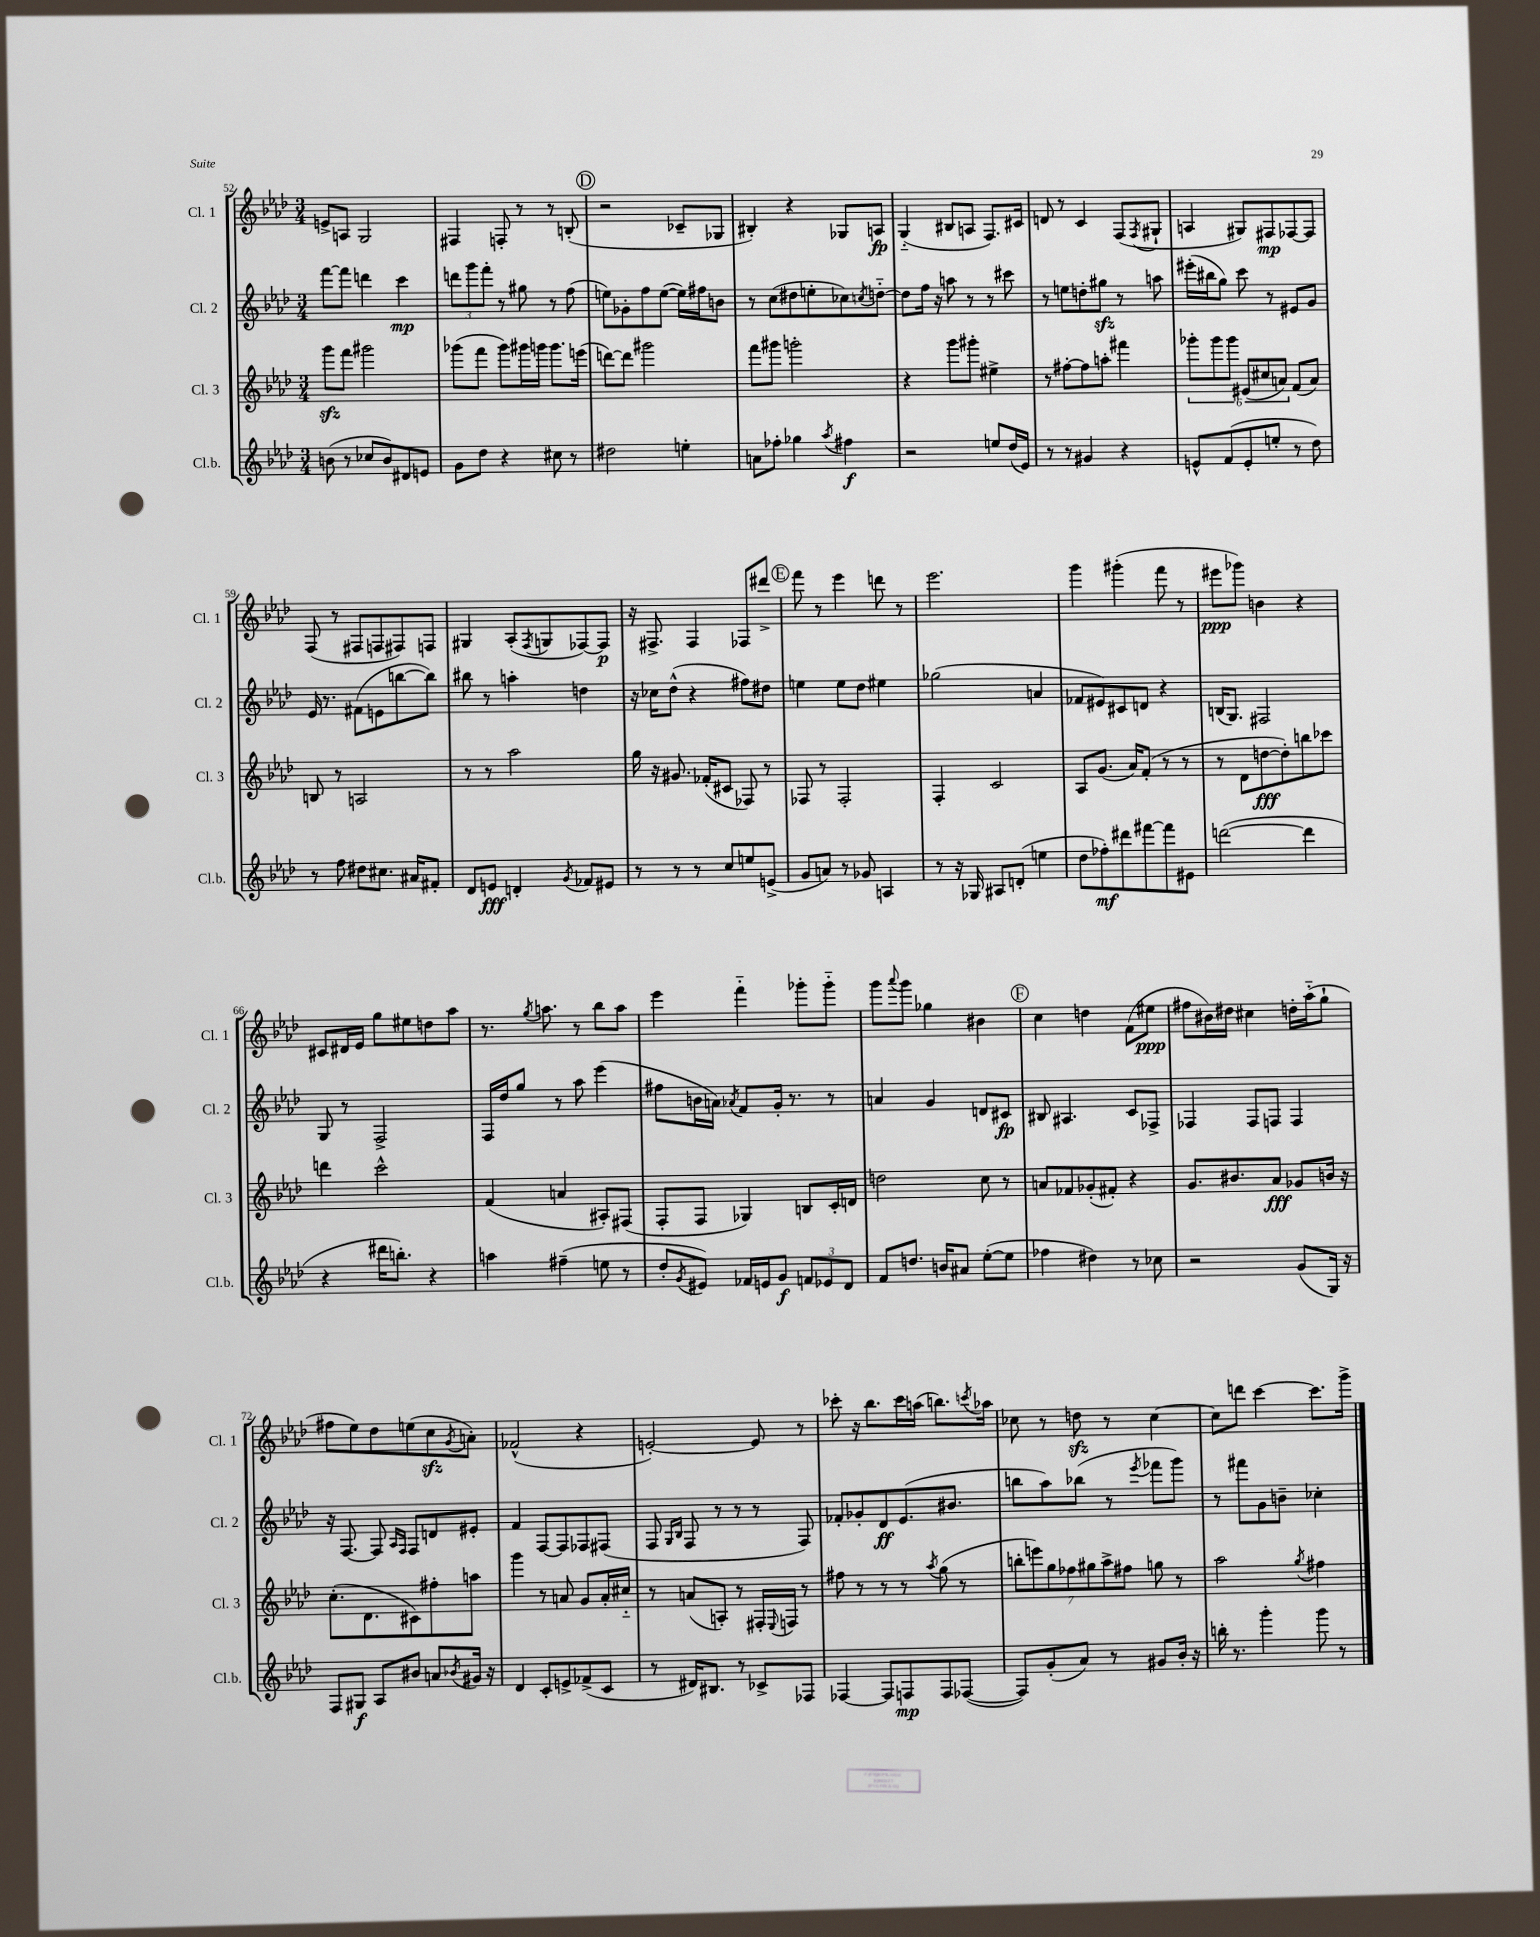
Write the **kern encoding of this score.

**kern	**dynam	**kern	**dynam	**kern	**dynam	**kern	**dynam
*part4	*part4	*part3	*part3	*part2	*part2	*part1	*part1
*staff4	*staff4	*staff3	*staff3	*staff2	*staff2	*staff1	*staff1
*I"Cl.b.	*	*I"Cl. 3	*	*I"Cl. 2	*	*I"Cl. 1	*
*I'Cl.b.	*	*I'Cl. 3	*	*I'Cl. 2	*	*I'Cl. 1	*
*clefG2	*	*clefG2	*	*clefG2	*	*clefG2	*
*k[b-e-a-d-]	*	*k[b-e-a-d-]	*	*k[b-e-a-d-]	*	*k[b-e-a-d-]	*
*M3/4	*	*M3/4	*	*M3/4	*	*M3/4	*
=52	=52	=52	=52	=52	=52	=52	=52
(8bn\	.	8gggzz\L	.	[8fff\L	.	8en^/L	.
8r	.	8fff\J	.	8fff\J]	.	8An/J	.
8cc-X/L	.	2ggg#X\	.	4dddn\	.	2G/	.
8b/)	.	.	.	.	.	.	.
8d#X/	.	.	.	4ccc\	mp	.	.
8en/J	.	.	.	.	.	.	.
=53	=53	=53	=53	=53	=53	=53	=53
8g\L	.	(8ggg-X\L	.	12dddn\L	.	4F#X/	.
.	.	.	.	12ggg\	.	.	.
8dd-\J	.	8fff\J	.	.	.	.	.
.	.	.	.	12fff'\J	.	.	.
4r	.	8ggg-\L)	.	8r	.	8Fn'/	.
.	.	16ggg#X\L	.	8gg#X\	.	8r	.
.	.	16gggn\JJ	.	.	.	.	.
8cc#X\	.	8.ggg\L	.	8r	.	8r	.
8r	.	.	.	(8ff\	.	(8Bn'/	.
.	.	(16eeen\Jk	.	.	.	.	.
!!LO:REH:place=s1:t=D
=54	=54	=54	=54	=54	=54	=54	=54
2dd#X\	.	[8dddn\L)	.	8een\L)	.	2r	.
.	.	8ddd\J]	.	8g-X'\	.	.	.
.	.	2ggg#X\	.	8ff\	.	.	.
.	.	.	.	([8ee\J	.	.	.
4een'\	.	.	.	16ee\LL])	.	8c-X~/L	.
.	.	.	.	16ff#X\J	.	.	.
.	.	.	.	8bn\J	.	8G-X/J	.
=55	=55	=55	=55	=55	=55	=55	=55
8an\L	.	8fff\L	.	8r	.	4B#X'/)	.
8ff-X'\J	.	8ggg#X\J	.	(8cc\L	.	.	.
4gg-X\	.	2gggn'\	.	8dd#X\	.	4r	.
.	.	.	.	8een'\	.	.	.
8qaa-/	.	.	.	.	.	.	.
4ff#X\	f	.	.	8cc-X\)	.	8G-X/L	.
.	.	.	.	8qccn/	.	.	.
.	.	.	.	[8ddn\J	.	8An/J	fp
=56	=56	=56	=56	=56	=56	=56	=56
2r	.	4r	.	8dd\L]	.	(4G/	.
.	.	.	.	16ff\Jk	.	.	.
.	.	.	.	16r	.	.	.
.	.	8ggg\L	.	8aan\	.	8B#X/L	.
.	.	8ggg#X'\J	.	8r	.	8An/J	.
8een/L	.	4ee#X^\	.	8r	.	8.F/L)	.
(16dd-/L	.	.	.	8ccc#X\	.	.	.
16e-/JJ)	.	.	.	.	.	16c#X/Jk	.
=57	=57	=57	=57	=57	=57	=57	=57
8r	.	8r	.	8r	.	8dn/	.
8r	.	[8ff#X'\L	.	8een\L	.	8r	.
4g#X/	.	8ff#\]	.	8ddn'\	.	4c/	.
.	.	8aan'\J	.	8gg#Xzz\J	.	.	.
4r	.	4fff#X\	.	8r	.	(8F/L	.
.	.	.	.	.	.	8qF/	.
.	.	.	.	8aan\	.	8G#X`/J	.
=58	=58	=58	=58	=58	=58	=58	=58
8en^^/L	.	12ggg-X'\L	.	(16eee#X'\LL	.	4An/	.
.	.	.	.	16bb#X\J	.	.	.
.	.	12ggg-\	.	.	.	.	.
(8f/	.	.	.	8gg\J)	.	.	.
.	.	12ggg-\J	.	.	.	.	.
8e'/	.	(12e#X/L	.	8ccc\	.	8G#X/L)	.
.	.	12cc#X/	.	.	.	.	.
8een'/J	.	.	.	8r	.	8F#X/	mp
.	.	12an/J)	.	.	.	.	.
8r	.	(8f/L	.	8e#X/L	.	[8F-X/	.
8dd-\)	.	8a/J)	.	8g/J	.	8F-/J]	.
!!LO:LB:g=z
=59	=59	=59	=59	=59	=59	=59	=59
8r	.	8Bn/	.	16e-/	.	(8F/	.
.	.	.	.	8.r	.	.	.
8ff\	.	8r	.	.	.	8r	.
8dd#X\L	.	2An/	.	(8f#X\L	.	8F#X/L	.
8.cc#X\J	.	.	.	8en\	.	8Fn/	.
.	.	.	.	[8bbn\	.	8F#X/)	.
16a#X/KL	.	.	.	.	.	.	.
8f#X'/J	.	.	.	8bb\J])	.	8Fn/J	.
=60	=60	=60	=60	=60	=60	=60	=60
8d-/L	.	8r	.	8bb#X\	.	4G#X/	.
8en/J	fff	8r	.	8r	.	.	.
4dn'/	.	2aa-\	.	4aan'\	.	(8A-'/L	.
.	.	.	.	.	.	8qF/	.
.	.	.	.	.	.	8Gn/	.
8qg/	.	.	.	.	.	.	.
8f-X/L	.	.	.	4ddn\	.	[8F-X/)	.
8e#X/J	.	.	.	.	.	8F-/J]	p
=61	=61	=61	=61	=61	=61	=61	=61
8r	.	16gg\	.	16r	.	16r	.
.	.	16r	.	16cc-X\KL	.	8.F#X^/	.
8r	.	8.g#X/	.	(8dd-^^\J	.	.	.
8r	.	.	.	4r	.	4F#/	.
.	.	(16f-X'/KL	.	.	.	.	.
8cc/L	.	8c#X/J	.	.	.	.	.
8een/	.	8F-X/)	.	8ff#X\L)	.	8F-X/L	.
(8en^/J	.	8r	.	8dd#X\J	.	8ddd#X^/J	.
!!LO:REH:place=s1:t=E
=62	=62	=62	=62	=62	=62	=62	=62
8g/L	.	8F-X/	.	4een\	.	8fff\	.
8an/J)	.	8r	.	.	.	8r	.
8r	.	2F-'/	.	8ee\L	.	4eee-\	.
8g-X/	.	.	.	8dd-\J	.	.	.
4An/	.	.	.	4ee#X\	.	8dddn\	.
.	.	.	.	.	.	8r	.
=63	=63	=63	=63	=63	=63	=63	=63
8r	.	4F'/	.	(2gg-X\	.	2.eee-\	.
16r	.	.	.	.	.	.	.
16G-X/	.	.	.	.	.	.	.
8A#X/L	.	2c/	.	.	.	.	.
(8dn'/J	.	.	.	.	.	.	.
4een\	.	.	.	4an/	.	.	.
=64	=64	=64	=64	=64	=64	=64	=64
8dd-\L	.	8A-/L	.	8f-X/L	.	4ggg\	.
8ff-X'\)	mf	(8.g/J	.	8e#X/)	.	.	.
8ddd#X\	.	.	.	8c#X/	.	(4ggg#X'\	.
.	.	16a-/KL)	.	.	.	.	.
[8fff#X\	.	(8f'/J	.	8dn/J	.	.	.
8fff#\]	.	8r	.	4r	.	8fff\	.
8e#X\J	.	8r	.	.	.	8r	.
=65	=65	=65	=65	=65	=65	=65	=65
([2dddn\	.	8r	.	(16Bn/KL	.	8eee#X\L	ppp
.	.	.	.	8.G/J)	.	.	.
.	.	8d-\L	.	.	.	8ggg-X\J)	.
.	.	[8ddn\	fff	2F#X/	.	4bn\	.
.	.	8dd'\])	.	.	.	.	.
4ddd\]	.	8bbn\	.	.	.	4r	.
.	.	8ccc-X\J	.	.	.	.	.
!!LO:LB:g=z
=66	=66	=66	=66	=66	=66	=66	=66
4r	.	4dddn\	.	8G/	.	8c#X/L	.
.	.	.	.	8r	.	16d#X/L	.
.	.	.	.	.	.	16e-/JJ	.
16ddd#X\KL	.	2ccc^^\	.	2F^/	.	8gg\L	.
8.bbn'\J)	.	.	.	.	.	.	.
.	.	.	.	.	.	8ee#X\	.
4r	.	.	.	.	.	8ddn\	.
.	.	.	.	.	.	8aa-\J	.
=67	=67	=67	=67	=67	=67	=67	=67
4aan\	.	(4f/	.	16F/LL	.	8.r	.
.	.	.	.	16dd-/J	.	.	.
.	.	.	.	8gg/J	.	.	.
.	.	.	.	.	.	8qgg/	.
.	.	.	.	.	.	8.aan\	.
(4ff#X~\	.	4an/	.	8r	.	.	.
.	.	.	.	8aa-\	.	8r	.
8een\	.	8A#X'/L)	.	(4eee-\	.	8bb-\L	.
8r	.	(8F#X/J	.	.	.	8aa\J	.
=68	=68	=68	=68	=68	=68	=68	=68
8dd-'/L	.	8F'/L	.	8ff#X\L	.	4eee-\	.
8qg/	.	.	.	.	.	.	.
8e#X/J)	.	8F/J	.	16bn\L	.	.	.
.	.	.	.	16an\JJ)	.	.	.
.	.	.	.	8qa-X/	.	.	.
16f-X/LL	.	4G-X/)	.	8f/L	.	4fff\	.
16en/J	.	.	.	.	.	.	.
8g/J	f	.	.	16g'/Jk	.	.	.
.	.	.	.	8.r	.	.	.
12fn/L	.	8Bn/L	.	.	.	8ggg-X'\L	.
12e-X/	.	.	.	.	.	.	.
.	.	16c'/L	.	8r	.	8ggg-\J	.
12d-/J	.	.	.	.	.	.	.
.	.	16dn/JJ	.	.	.	.	.
=69	=69	=69	=69	=69	=69	=69	=69
8f/L	.	2ddn\	.	4an/	.	8ggg\L	.
.	.	.	.	.	.	8qqaaa-/	.
8.ddn/J	.	.	.	.	.	8ggg\J	.
.	.	.	.	4g/	.	4gg-X\	.
16bn/KL	.	.	.	.	.	.	.
8a#X/J	.	.	.	.	.	.	.
([8ee-'\L	.	8cc\	.	8dn/L	.	4b#X\	.
8ee-\J]	.	8r	.	8c#X/J	fp	.	.
!!LO:REH:place=s1:t=F
=70	=70	=70	=70	=70	=70	=70	=70
4ff-X\	.	8an/L	.	8B#X/	.	4cc\	.
.	.	8f-X/	.	4.A#X/	.	.	.
4dd#X\)	.	(8g-X'/	.	.	.	4ddn\	.
.	.	8f#X'/J)	.	.	.	.	.
8r	.	4r	.	8c/L	.	(8f\L	.
8cc-X\	.	.	.	8F-X^/J	.	8ee#X\J	ppp
=71	=71	=71	=71	=71	=71	=71	=71
2r	.	8.g/L	.	4F-X/	.	8ff#X\L	.
.	.	.	.	.	.	16b#X\L)	.
.	.	8.b#X/	.	.	.	16dd#X\JJ	.
.	.	.	.	8F-/L	.	4cc#X\	.
.	.	8a-/J	fff	8Fn/J	.	.	.
(8g/L	.	8g-X/L	.	4F/	.	16ddn'\LL	.
.	.	.	.	.	.	(16aa-\J	.
16G/Jk)	.	16bn/Jk	.	.	.	8gg`\J	.
16r	.	16r	.	.	.	.	.
!!LO:LB:g=z
=72	=72	=72	=72	=72	=72	=72	=72
8F/L	.	(8.cc'\L	.	16r	.	8ff#X\L	.
.	.	.	.	[8.F/	.	.	.
8G#X/J	f	.	.	.	.	8ee-\)	.
.	.	8.d-\	.	.	.	.	.
8A-/L	.	.	.	8F/]	.	8dd-\	.
.	.	.	.	16qqA-/LL	.	.	.
.	.	.	.	16qqF/JJ	.	.	.
8b#X/J	.	8c#X\)	.	8F/L	.	(8een\	.
8an/L	.	8ff#X'\	.	8dn/	.	8cczz\	.
8qb-X/	.	.	.	.	.	8qg/	.
16g#X/Jk	.	8aan\J	.	8e#X'/J	.	8an'\J)	.
16r	.	.	.	.	.	.	.
=73	=73	=73	=73	=73	=73	=73	=73
4d-/	.	4ggg\	.	4f/	.	(2f-X^^/	.
8c'/L	.	8r	.	[8F/L	.	.	.
8en^/	.	8an/	.	8F/]	.	.	.
(8f-X^/	.	8g/L	.	8F-X/	.	4r	.
8c/J	.	16a'/L	.	(8F#X/J	.	.	.
.	.	16cc#X/JJ	.	.	.	.	.
=74	=74	=74	=74	=74	=74	=74	=74
8r	.	8r	.	8F/	.	[2en'/)	.
.	.	.	.	16qqG/LL	.	.	.
.	.	.	.	16qqB-/JJ	.	.	.
16d#X/KL)	.	(8an/L	.	8F/	.	.	.
8.B#X/J	.	.	.	.	.	.	.
.	.	8An'/J)	.	8r	.	.	.
8r	.	8r	.	8r	.	.	.
8c-X^/L	.	16F#X'/LL	.	8r	.	8e/]	.
.	.	8qqE-/	.	.	.	.	.
.	.	16Fn/JJ	.	.	.	.	.
8F-X/J	.	8r	.	8F/)	.	8r	.
=75	=75	=75	=75	=75	=75	=75	=75
[4F-X/	.	8ff#X\	.	8f-X'/L	.	8ccc-X'\	.
.	.	8r	.	8g-X'/	.	16r	.
.	.	.	.	.	.	8.bb-\L	.
8F-/L]	.	8r	.	8d-/	ff	.	.
8Fn/	mp	8r	.	(8.e-/	.	16ccc-\L	.
.	.	.	.	.	.	(16aan\JJ	.
.	.	8qaa-/	.	.	.	.	.
8F/	.	(8gg\	.	.	.	8.bbn\L)	.
.	.	.	.	8.b#X/J	.	.	.
([8F-X/J	.	8r	.	.	.	.	.
.	.	.	.	.	.	8qcccn/	.
.	.	.	.	.	.	16aa-X\Jk	.
=76	=76	=76	=76	=76	=76	=76	=76
8F-/L])	.	14bbn'\L	.	8bbn\L	.	8cc-X\	.
.	.	14eeen\)	.	.	.	.	.
(8g'/	.	.	.	8aa-\)	.	8r	.
.	.	14gg\	.	.	.	.	.
.	.	14ff-X\	.	.	.	.	.
8a-/J)	.	.	.	(8bb-X\J	.	8ddnzz\	.
.	.	14gg#X\	.	.	.	.	.
.	.	14aa-^\	.	.	.	.	.
8r	.	.	.	8r	.	8r	.
.	.	14ff#X\J	.	.	.	.	.
.	.	.	.	8qeee-/	.	.	.
8g#X/L	.	8ggn\	.	8fff-X\L	.	[4cc-\	.
16b-'/Jk	.	8r	.	8ggg\J)	.	.	.
16r	.	.	.	.	.	.	.
=77	=77	=77	=77	=77	=77	=77	=77
16bbn'\	.	2aa-\	.	8r	.	8cc-\L]	.
8.r	.	.	.	.	.	.	.
.	.	.	.	8fff#X\L	.	8dddn\J	.
4ggg'\	.	.	.	8g\	.	[4ccc\	.
.	.	.	.	8bn~\J	.	.	.
.	.	8qgg/	.	.	.	.	.
8ggg\	.	4ff#X\	.	4cc-X'\	.	8.ccc\L]	.
8r	.	.	.	.	.	.	.
.	.	.	.	.	.	16ggg^\Jk	.
==	==	==	==	==	==	==	==
*-	*-	*-	*-	*-	*-	*-	*-
